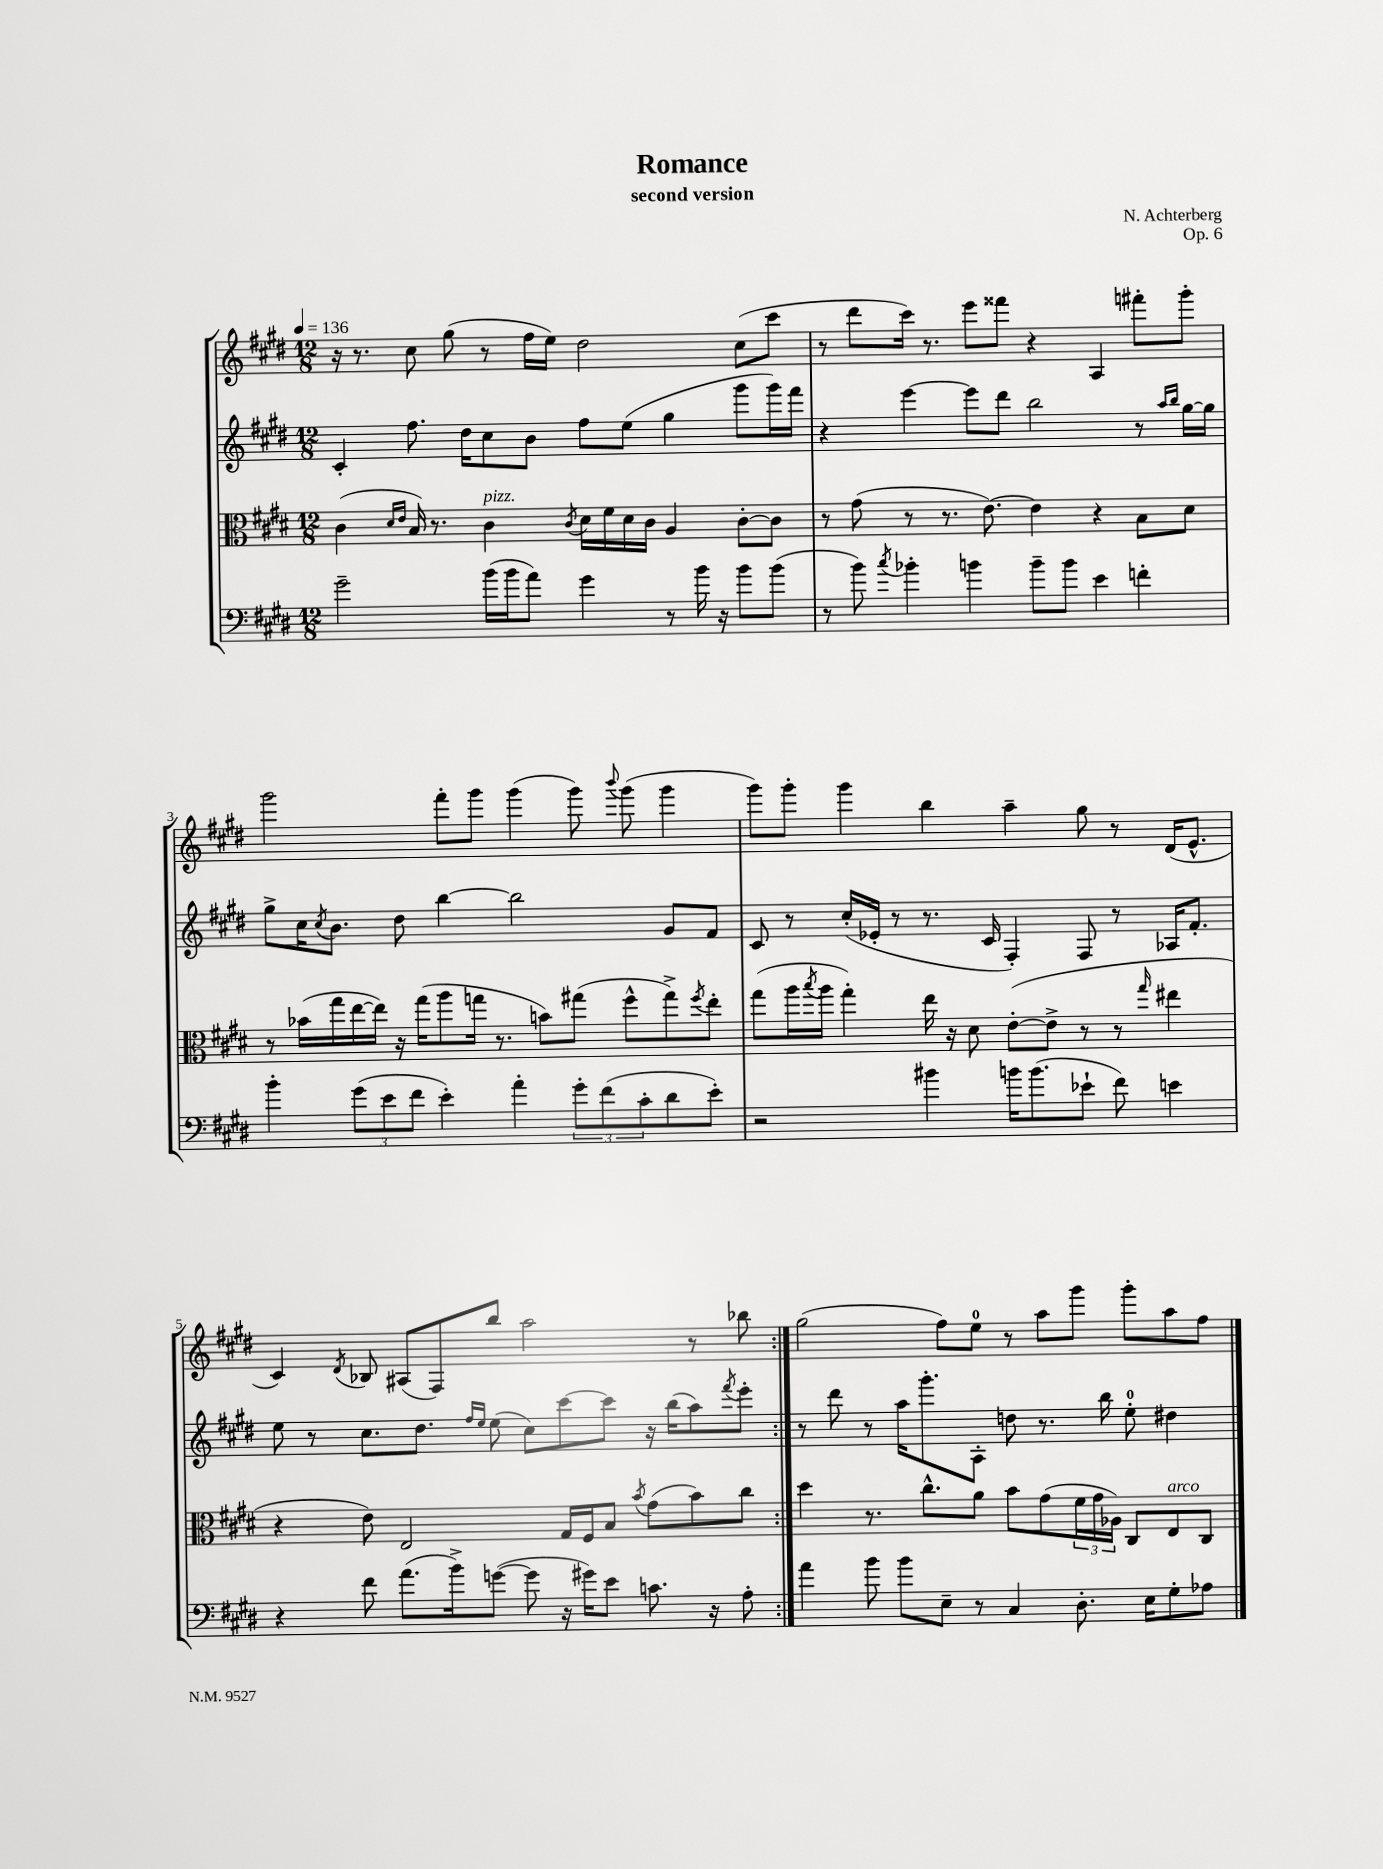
\header { title = "Romance" composer = "N. Achterberg" subtitle = "second version" opus = "Op. 6" }
<<
\new StaffGroup <<
\new Staff = "s0" {
    \clef treble \key e \major \numericTimeSignature \time 12/8 \tempo 4 = 136
    \repeat volta 2 { r16 r8. cis''8 gis''8( r8 fis''16 e''16) dis''2 cis''8( cis'''8 |
    r8 dis'''8 cis'''16) r8. e'''8 fisis'''8 r4 a4 fis'''8-. gis'''8-. |
    gis'''2 fis'''8-. gis'''8 gis'''4( gis'''8) \appoggiatura { b'''8 } gis'''8( gis'''4 |
    gis'''8) gis'''8-. gis'''4 b''4 a''4-- gis''8 r8 dis'16( e'8.-^ |
    cis'4) \acciaccatura { dis'8 } bes8 ais8( fis8) b''8 a''2 r8 bes''8 | }
    gis''2( fis''8) e''8-0 r8 a''8 gis'''8 gis'''8-. a''8 fis''8 \bar "|." |
}
\new Staff = "s1" {
    \clef treble \key e \major \numericTimeSignature \time 12/8
    \repeat volta 2 { cis'4-. fis''8. dis''16 cis''8 b'8 fis''8 e''8( gis''4 gis'''8 gis'''16) fis'''16 |
    r4 e'''4~ e'''8 dis'''8 b''2 r8 \grace { a''16 b''16 } gis''16~ gis''16 |
    gis''8-> cis''16 \acciaccatura { cis''8 } b'8. dis''8 b''4~ b''2 gis'8 fis'8 |
    cis'8 r8 cis''16-.( ees'16-. r8 r8. cis'16 fis4-.) fis8 r8 aes16 fis'8.-. |
    e''8 r8 cis''8. dis''8. \grace { fis''16 e''16 } e''8( cis''8) cis'''8~ cis'''8 r16 b''16( a''8) \acciaccatura { fis'''8 } e'''8-. | }
    r8 dis'''8 r8 a''16 gis'''8.-. a8-. d''8 r8. b''16 e''8-0-. dis''4 \bar "|." |
}
\new Staff = "s2" {
    \clef alto \key e \major \numericTimeSignature \time 12/8
    \repeat volta 2 { cis'4( \grace { dis'16 e'16 } b16) r8. cis'4^\markup { \italic "pizz." } \acciaccatura { cis'8 } dis'16 fis'16 dis'16 cis'16 a4 cis'8~-. cis'8 |
    r8 gis'8( r8 r8. e'8.~) e'4 r4 b8 dis'8 |
    r8 bes'16( gis''16 e''16~ e''16) r16 gis''16( a''8 g''16 r8. b'8) gis''8( fis''8-^ gis''8->) \acciaccatura { fis''8 } e''8-. |
    gis''8( a''16 \acciaccatura { b''8 } a''16 gis''4-.) e''16 r16 dis'8 e'8~-.( e'8-> r8 r8 \grace { gis''16 } eis''4 |
    r4 e'8) e2 gis16 fis16 b8 \acciaccatura { b'8 } gis'8( b'8) cis''8 | }
    dis''4 r8. cis''8.-^ a'8 b'8 gis'8( \tuplet 3/2 { fis'16 gis'16 aes16) } cis8 e8^\markup { \italic "arco" } cis8 \bar "|." |
}
\new Staff = "s3" {
    \clef bass \key e \major \numericTimeSignature \time 12/8
    \repeat volta 2 { gis'2-- b'16( b'16 a'8) gis'4 r8 b'16 r16 b'8 b'8( |
    r8 b'8) \acciaccatura { cis''8 } bes'4-. b'4 b'8-- b'8 e'4 f'4-. |
    b'4-. \tuplet 3/2 { gis'8( e'8 fis'8 } e'4-.) a'4-. \tuplet 3/2 { gis'8-. fis'8( cis'8-. } dis'8 e'8-.) |
    r2 bis'4 b'16 b'8.( ees'8-! fis'8) e'4 |
    r4 fis'8 a'8.( b'16->) g'8~( g'8 r16 gis'16) e'8 c'8. r16 a8-. | }
    a'4 b'8 b'8 e8-- r8 cis4 dis8.-. e16 gis8-. aes8 \bar "|." |
}
>>
>>
